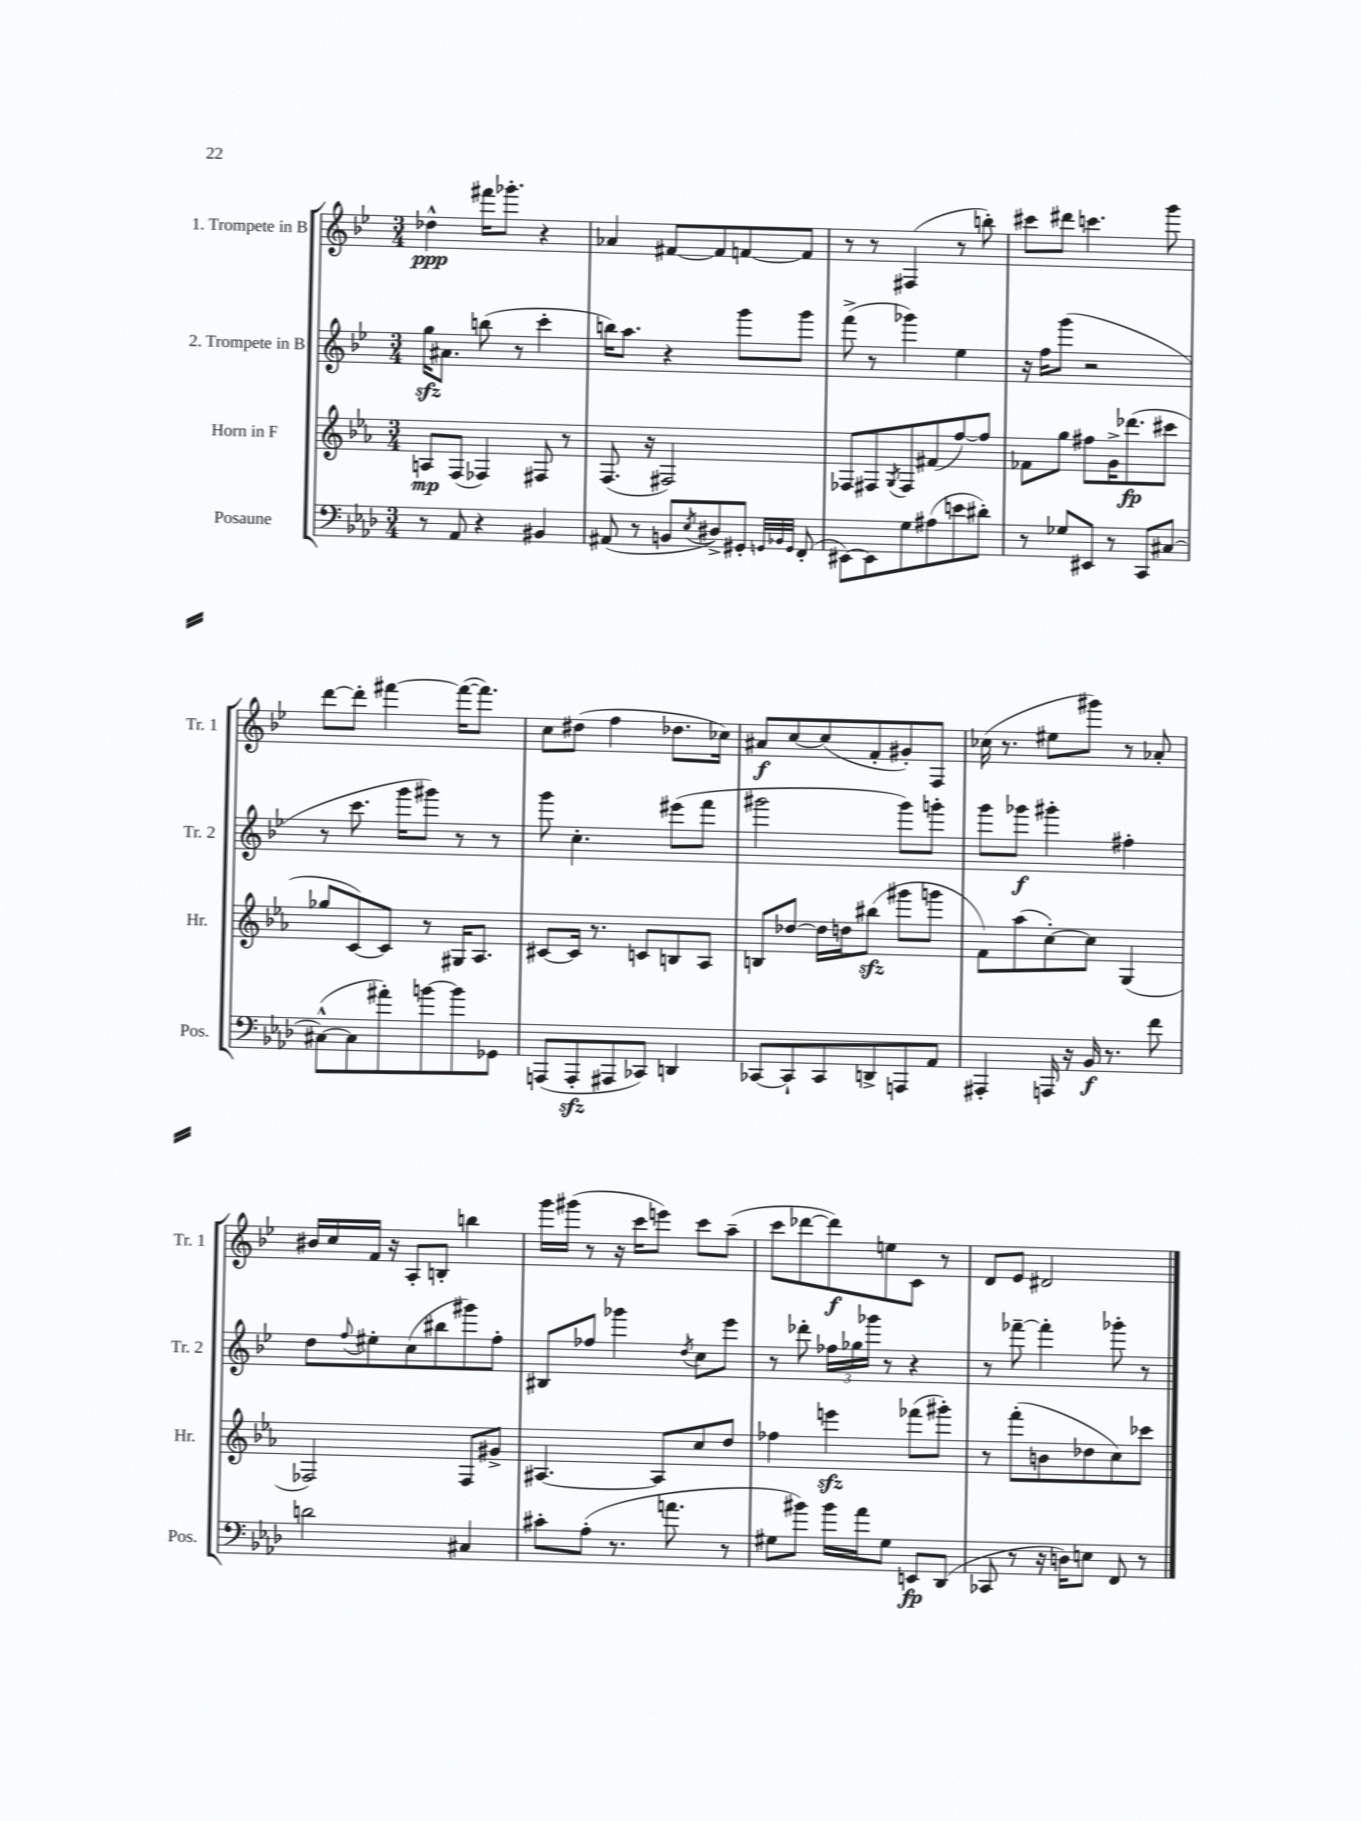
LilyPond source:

<<
\new StaffGroup <<
\new Staff = "s0" \with { instrumentName = "1. Trompete in B" shortInstrumentName = "Tr. 1" } {
    \clef treble \key bes \major \numericTimeSignature \time 3/4
    des''4-^\ppp fis'''16 ges'''8.-. r4 |
    aes'4 fis'8~ fis'8 f'8~ f'8 |
    r8 r8 fis4( r8 b''8-.) |
    cis'''8 dis'''8 c'''4. g'''8 |
    d'''8~ d'''8-. fis'''4~ fis'''16~( fis'''8.) |
    c''8 dis''8( f''4 des''8. ces''16) |
    ais'8\f c''8~ c''8( f'8-. gis'8-.) f8 |
    ces''16( r8. eis''8 gis'''8) r8 aes'8-. |
    bis'16 c''16 f'16 r16 a8-. b8-. b''4 |
    g'''16 gis'''16( r8 r16 c'''16 e'''8) c'''8 a''8--( |
    c'''8 des'''8~ des'''8\f) e''8 c'8 r8 |
    d'8 ees'8 dis'2 \bar "|." |
}
\new Staff = "s1" \with { instrumentName = "2. Trompete in B" shortInstrumentName = "Tr. 2" } {
    \clef treble \key bes \major \numericTimeSignature \time 3/4
    g''16\sfz ais'8. b''8( r8 c'''4-. |
    b''16) a''8. r4 g'''8 g'''8 |
    f'''8->( r8 ges'''4) ees''4 |
    r16 f''16 g'''8( r2 |
    r8 c'''8. g'''16 gis'''8) r8 r8 |
    g'''8 c''4.-. eis'''8( f'''8 |
    gis'''2 gis'''8) g'''8-. |
    g'''8 ges'''8\f gis'''4-. fis''4-. |
    d''8 \appoggiatura { f''8 } eis''8-. c''8( bis''8 gis'''8) f''8-. |
    bis8 fes''8 ges'''4 \acciaccatura { d''8 } c''8 ees'''8 |
    r8 des'''8-. \tuplet 3/2 { fes''16 ges''16 ges'''16 } r8 r4 |
    r8 fes'''8~-- fes'''4-. ges'''8-. r8 \bar "|." |
}
\new Staff = "s2" \with { instrumentName = "Horn in F" shortInstrumentName = "Hr." } {
    \clef treble \key ees \major \numericTimeSignature \time 3/4
    a8\mp f8( fes4) fis8 r8 |
    f8.( r16 fis2) |
    fes8 fis8 \acciaccatura { g8 } fis8 fis'8( f''8~) f''8 |
    fes'8 g''8 fis''8 g'16-> des'''8.\fp( cis'''8 |
    ges''8 c'8~) c'8 r8 gis16 aes8. |
    cis'8~ cis'16 r8. c'8 b8 aes8 |
    b8 des''8~ des''16 d''16 bis''8\sfz( gis'''8 g'''8 |
    f'8) aes''8( c''8~-.) c''8 g4( |
    fes2) fes8 gis'8-> |
    ais4.~ ais8 c''8 d''8 |
    fes''4 e'''4\sfz fes'''8( gis'''8-.) |
    r8 f'''8-.( b'8 des''8 c''8) ces'''8 \bar "|." |
}
\new Staff = "s3" \with { instrumentName = "Posaune" shortInstrumentName = "Pos." } {
    \clef bass \key aes \major \numericTimeSignature \time 3/4
    r8 aes,8 r4 bis,4 |
    ais,8( r8 b,8 \acciaccatura { ees8 } dis8->) gis,8-. \grace { g,32 bes,32 g,32 } f,8-.( |
    eis,8~) eis,8 g8 ais8( e'8 dis'8-.) |
    r8 ges8 eis,8 r8 c,8 cis8~ |
    cis8~-^( cis8 ais'8-.) b'8~ b'8 ges,8 |
    a,,8( a,,8-.\sfz ais,,8 ces,8) d,4 |
    ces,8~ ces,8-! ces,8 d,8-> a,,8 aes,8 |
    ais,,4-. a,,16 r16 bes,16\f r8. f'8 |
    d'2 cis4 |
    cis'8-. aes8-.( r8. a'8. r8 |
    gis8 bis'8) bis'16 aes'16 gis8 e,8\fp des,8( |
    ces,8 r8 r16 d16) e8 f,8 r8 \bar "|." |
}
>>
>>
\layout { \context { \Score \remove "Bar_number_engraver" } }
